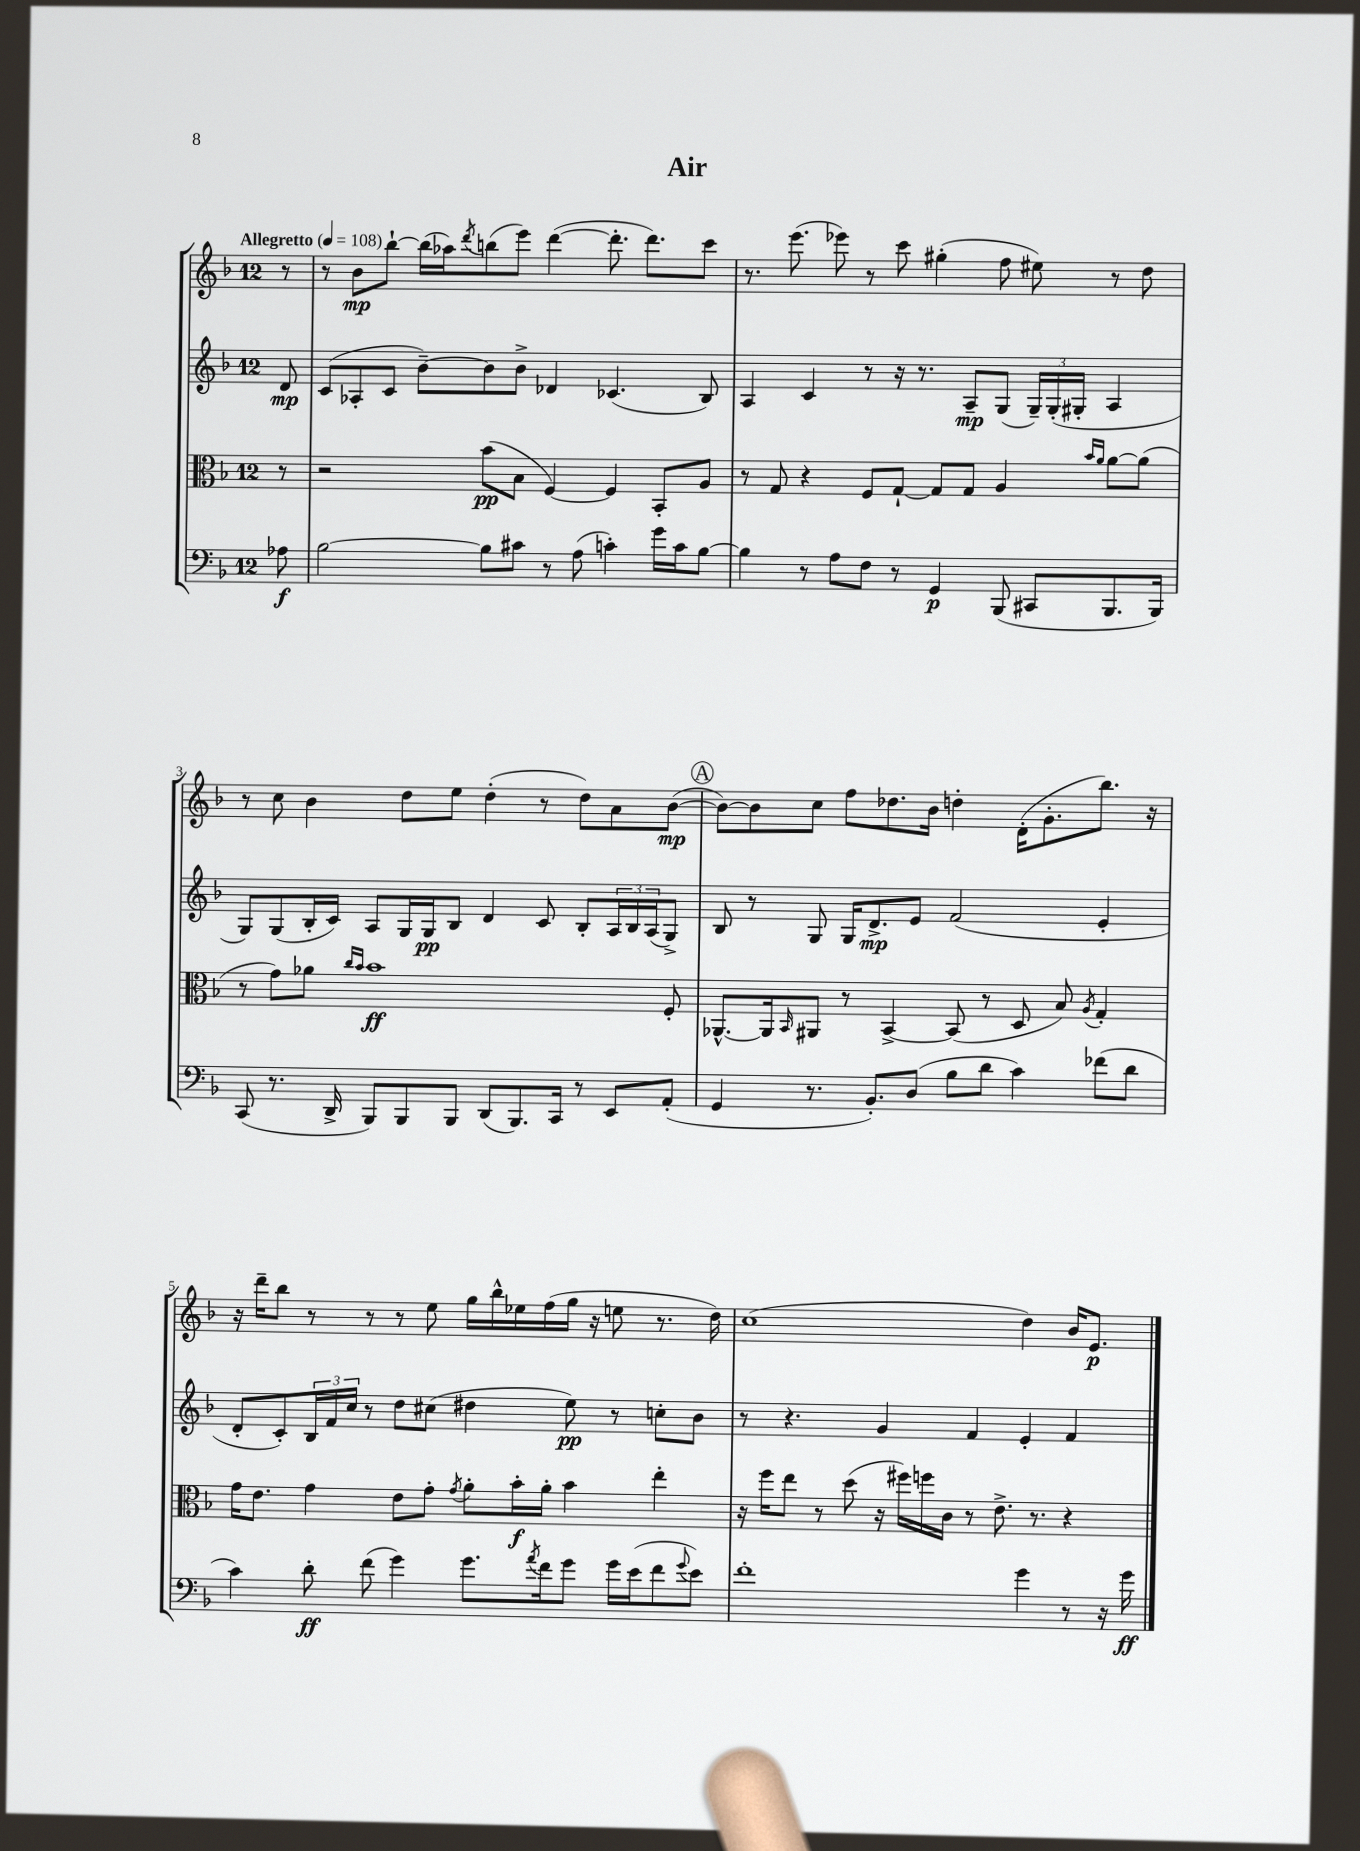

**kern	**dynam	**kern	**dynam	**kern	**dynam	**kern	**dynam
*part4	*part4	*part3	*part3	*part2	*part2	*part1	*part1
*staff4	*staff4	*staff3	*staff3	*staff2	*staff2	*staff1	*staff1
*clefF4	*	*clefC3	*	*clefG2	*	*clefG2	*
*k[b-]	*	*k[b-]	*	*k[b-]	*	*k[b-]	*
*M12/8	*	*M12/8	*	*M12/8	*	*M12/8	*
*MM108	*	*MM108	*	*MM108	*	*MM108	*
=	=	=	=	=	=	=	=
!	!	!	!	!	!	!LO:TX:a:B:t=Allegretto	!
8A-X\	f	8r	.	8d/	mp	8r	.
=1	=1	=1	=1	=1	=1	=1	=1
[2B-\	.	2r	.	(8c/L	.	8r	.
.	.	.	.	8A-X'/	.	8b-\L	mp
.	.	.	.	8c/J	.	[8bb-`\J	.
.	.	.	.	[8b-~\L)	.	(16bb-\LL]	.
.	.	.	.	.	.	16aa-X\J)	.
.	.	.	.	.	.	8qddd/	.
8B-\L]	.	(8b-\L	pp	8b-\]	.	(8bbn\	.
8c#X\J	.	8B-\J	.	8b-^\J	.	8eee\J)	.
8r	.	[4F/)	.	4d-X/	.	([4ddd\	.
(8A\	.	.	.	.	.	.	.
4cn'\)	.	4F/]	.	(4.c-X/	.	8.ddd'\]	.
.	.	.	.	.	.	8.ddd\L)	.
16g\LL	.	8BB-'/L	.	.	.	.	.
16c\J	.	.	.	.	.	.	.
[8B-\J	.	8A/J	.	8B-/)	.	8ccc\J	.
=2	=2	=2	=2	=2	=2	=2	=2
4B-\]	.	8r	.	4A/	.	8.r	.
.	.	8G/	.	.	.	.	.
.	.	.	.	.	.	(8.eee\	.
8r	.	4r	.	4c/	.	.	.
8A\L	.	.	.	.	.	8eee-X\)	.
8F\J	.	8F/L	.	8r	.	8r	.
8r	.	[8G`/J	.	16r	.	8ccc\	.
.	.	.	.	8.r	.	.	.
4GG/	p	8G/L]	.	.	.	(4gg#X'\	.
.	.	8G/J	.	8A~/L	mp	.	.
(8BBB-/	.	4A/	.	(8G/J	.	8ff\	.
8CC#X/L	.	.	.	24G~/LL)	.	8ee#X\)	.
.	.	.	.	(24G'/	.	.	.
.	.	.	.	24G#X'/JJ	.	.	.
.	.	16qqb-/LL	.	.	.	.	.
.	.	16qqa/JJ	.	.	.	.	.
8.BBB-/	.	[8a\L	.	4A/	.	8r	.
.	.	(8a\J]	.	.	.	8dd\	.
16BBB-/Jk)	.	.	.	.	.	.	.
!!LO:LB:g=z
=3	=3	=3	=3	=3	=3	=3	=3
(8CC/	.	8r	.	8G/L)	.	8r	.
8.r	.	8g\L)	.	(8G/	.	8cc\	.
.	.	8a-X\J	.	16B-'/L	.	4b-\	.
16DD^/	.	.	.	16c/JJ)	.	.	.
.	.	16qqcc/LL	.	.	.	.	.
.	.	16qqb-/JJ	.	.	.	.	.
8BBB-/L)	.	1b-	ff	8A/L	.	.	.
8BBB-/	.	.	.	16G/L	.	8dd\L	.
.	.	.	.	16G/J	pp	.	.
8BBB-/J	.	.	.	8B-/J	.	8ee\J	.
(8DD/L	.	.	.	4d/	.	(4dd'\	.
8.BBB-/)	.	.	.	.	.	.	.
.	.	.	.	8c/	.	8r	.
16CC/Jk	.	.	.	.	.	.	.
8r	.	.	.	8B-'/L	.	8dd\L)	.
8EE/L	.	.	.	24A/L	.	8a\	.
.	.	.	.	24B-/	.	.	.
.	.	.	.	(24A/J	.	.	.
(8AA'/J	.	8F'/	.	8G^/J)	.	([8b-\J	mp
!!LO:REH:place=s1:t=A
=4	=4	=4	=4	=4	=4	=4	=4
4GG/	.	[8.AA-X^^/L	.	8B-/	.	8b-\L_)	.
.	.	.	.	8r	.	8b-\]	.
.	.	16AA-/k]	.	.	.	.	.
.	.	16qqBB-/	.	.	.	.	.
8.r	.	8AA#X/J	.	8G/	.	8cc\J	.
.	.	8r	.	16G/KL	.	8ff\L	.
8.BB-'/L)	.	.	.	8.d^/	mp	.	.
.	.	[4BB-^/	.	.	.	8.dd-X\	.
(8D/J	.	.	.	8e/J	.	.	.
.	.	.	.	.	.	16b-\Jk	.
8B-\L	.	(8BB-/]	.	(2f/	.	4ddn'\	.
8d\J	.	8r	.	.	.	.	.
4c\)	.	8D/	.	.	.	(16d'\KL	.
.	.	.	.	.	.	8.g'\	.
.	.	8B-/)	.	.	.	.	.
.	.	8qA/	.	.	.	.	.
(8f-X\L	.	4G'/	.	4e'/	.	8.bb-\J)	.
8d\J	.	.	.	.	.	.	.
.	.	.	.	.	.	16r	.
!!LO:LB:g=z
=5	=5	=5	=5	=5	=5	=5	=5
4c\)	.	16g\KL	.	8d'/L	.	16r	.
.	.	8.e\J	.	.	.	16ddd~\KL	.
.	.	.	.	8c'/)	.	8bb-\J	.
8d'\	ff	4g\	.	24B-/L	.	8r	.
.	.	.	.	24f/	.	.	.
.	.	.	.	24cc/JJ	.	.	.
(8f\	.	.	.	8r	.	8r	.
4g\)	.	8e\L	.	8dd\L	.	8r	.
.	.	8g'\J	.	(8cc#X\J	.	8ee\	.
.	.	8qg/	.	.	.	.	.
8.g\L	.	8a'\L	.	4dd#X\	.	16gg\LL	.
.	.	.	.	.	.	16bb-^^\	.
.	.	16b-'\L	f	.	.	16ee-X\	.
8qa/	.	.	.	.	.	.	.
16f\k	.	16a'\JJ	.	.	.	(16ff\	.
8g\J	.	4b-\	.	8ee\)	pp	16gg\JJ	.
.	.	.	.	.	.	16r	.
16g\LL	.	.	.	8r	.	8een\	.
(16e\J	.	.	.	.	.	.	.
8f\	.	4ee'\	.	8ccn'\L	.	8.r	.
8qqg/	.	.	.	.	.	.	.
8e\J)	.	.	.	8b-\J	.	.	.
.	.	.	.	.	.	16dd\)	.
=6	=6	=6	=6	=6	=6	=6	=6
1f'	.	16r	.	8r	.	(1cc	.
.	.	16ff\KL	.	.	.	.	.
.	.	8ee\J	.	4.r	.	.	.
.	.	8r	.	.	.	.	.
.	.	(8dd\	.	.	.	.	.
.	.	16r	.	4g/	.	.	.
.	.	16ff#X\LL)	.	.	.	.	.
.	.	16ffn\	.	.	.	.	.
.	.	16c\JJ	.	.	.	.	.
.	.	8r	.	4f/	.	.	.
.	.	8.e^\	.	.	.	.	.
4g\	.	.	.	4e'/	.	4dd\)	.
.	.	8.r	.	.	.	.	.
8r	.	4r	.	4f/	.	16b-/KL	.
.	.	.	.	.	.	8.e/J	p
16r	.	.	.	.	.	.	.
16g\	ff	.	.	.	.	.	.
==	==	==	==	==	==	==	==
*-	*-	*-	*-	*-	*-	*-	*-
